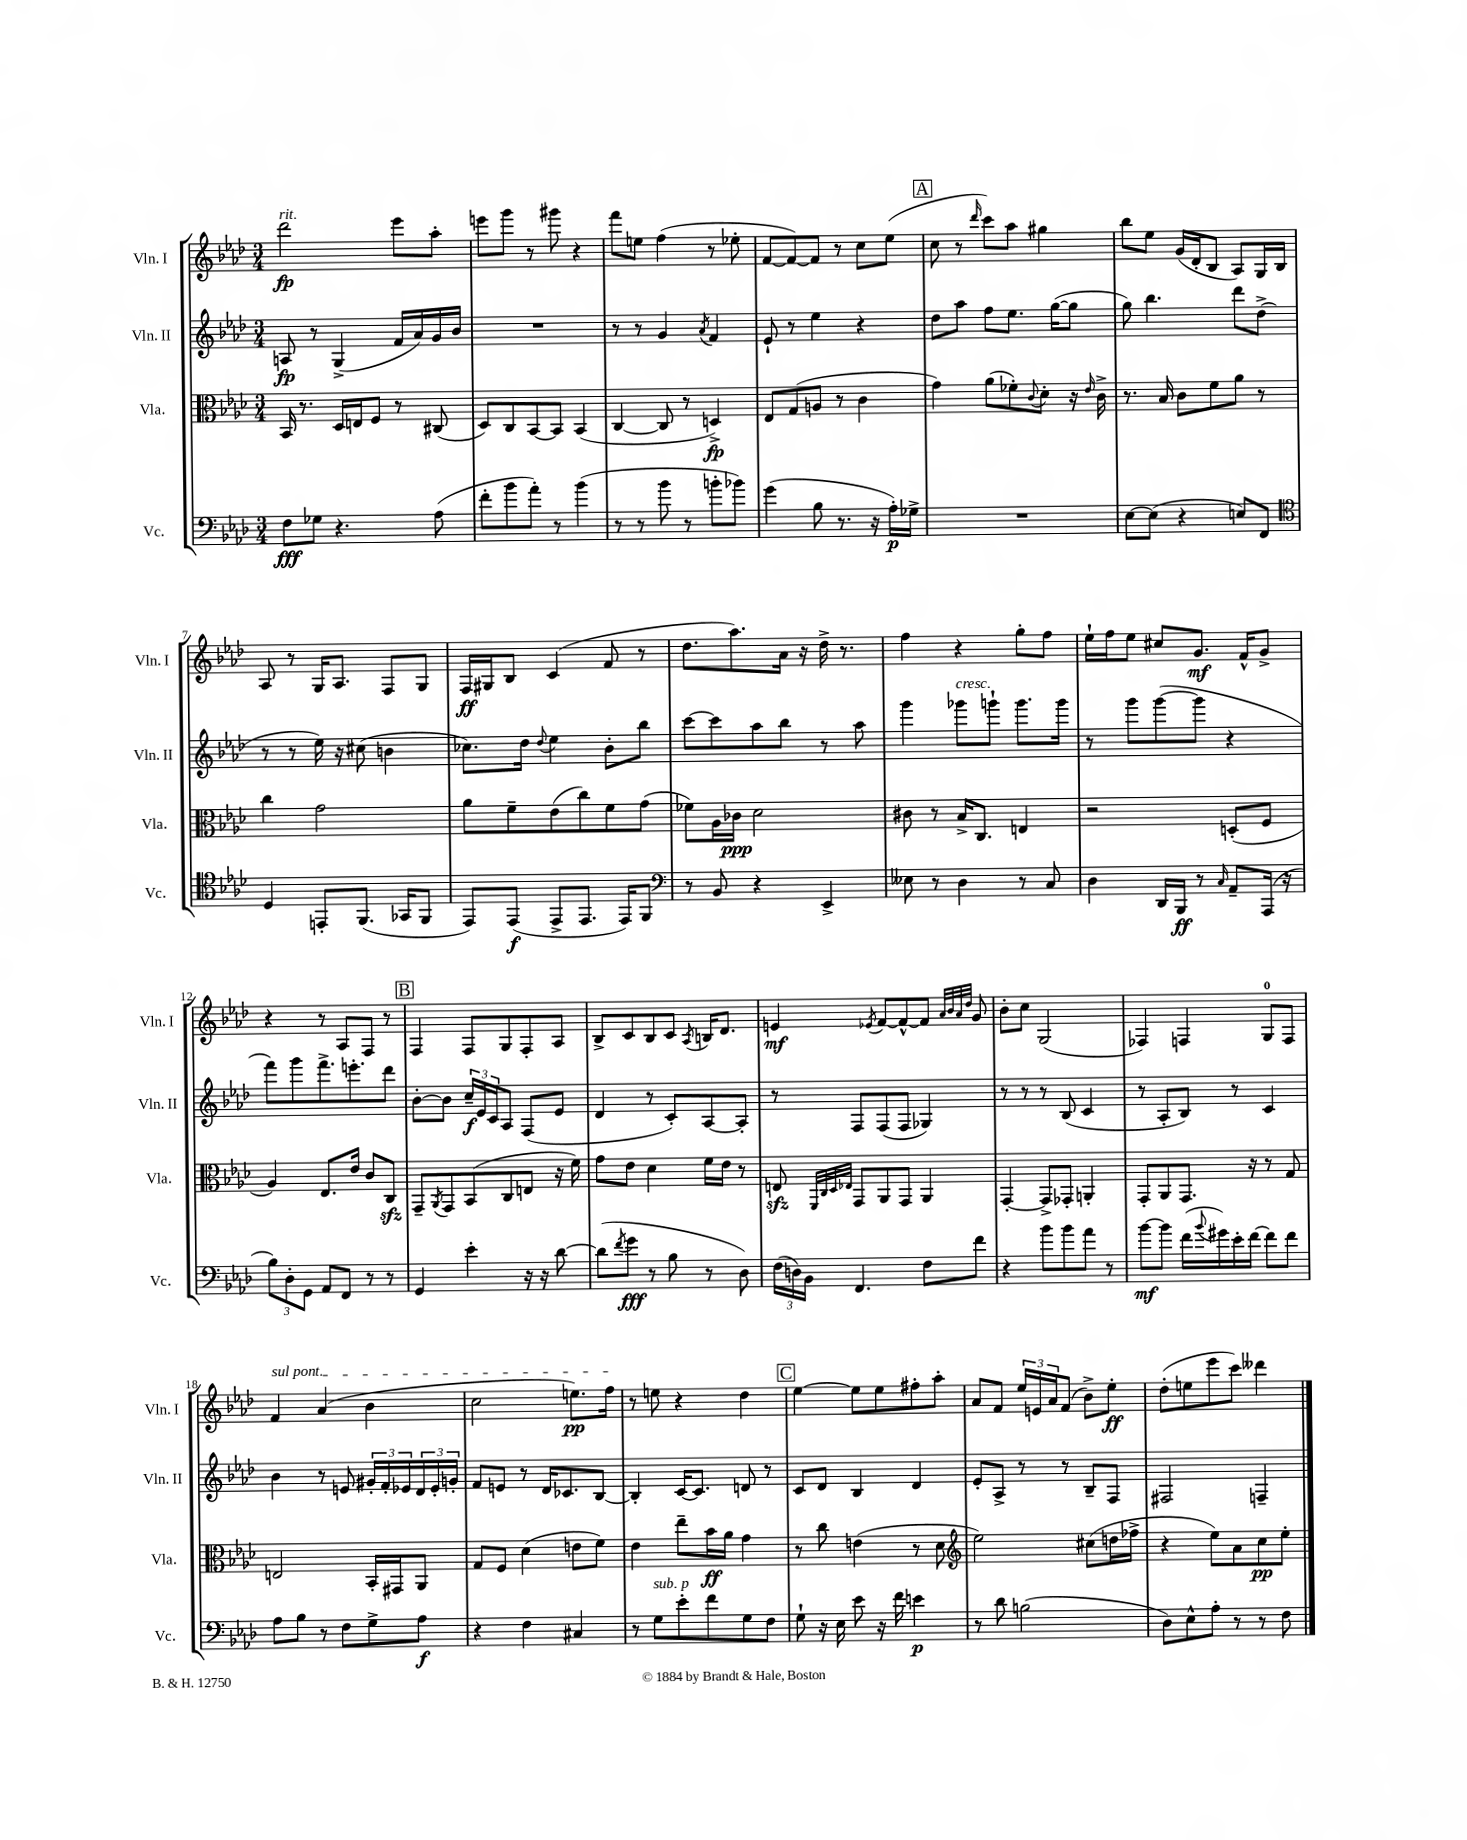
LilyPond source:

<<
\new StaffGroup <<
\new Staff = "s0" \with { instrumentName = "Vln. I" shortInstrumentName = "Vln. I" } {
    \clef treble \key aes \major \numericTimeSignature \time 3/4
    des'''2\fp^\markup { \italic "rit." } ees'''8 aes''8-. |
    e'''8 g'''8 r8 gis'''8 r4 |
    f'''8 e''8 f''4( r8 ees''8-. |
    f'8~ f'8~) f'8 r8 c''8 ees''8( |
    \mark \markup { \box "A" } c''8 r8 \grace { des'''16 } c'''8) aes''8 gis''4 |
    bes''8 ees''8 g'16( des'16-. bes8 aes8) g16 bes16 |
    aes8 r8 g16 aes8. f8 g8 |
    f16\ff gis16 bes8 c'4( f'8 r8 |
    des''8. aes''8.) aes'16 r16 des''16-> r8. |
    f''4 r4 g''8-. f''8 |
    ees''16-! f''16 ees''8 cis''8 g'8.\mf f'16-^ g'8-> |
    r4 r8 aes8 f8 r8 |
    \mark \markup { \box "B" } f4 f8 g8 f8-. aes8 |
    bes8-> c'8 bes8 c'8 \acciaccatura { aes8 } b16 des'8. |
    e'4\mf \acciaccatura { ees'8 } f'8~ f'8~-^ f'8 \grace { aes'32 bes'32 aes'32 des''32 } g'8 |
    bes'8-. c''8 g2( |
    fes4) f4 g8-0 f8 |
    \once \override TextSpanner.bound-details.left.text = \markup { \italic "sul pont." } f'4\startTextSpan aes'4( bes'4 |
    c''2 e''8.\pp) f''16\stopTextSpan |
    r8 e''8 r4 des''4 |
    \mark \markup { \box "C" } ees''4~ ees''8 ees''8 fis''8-. aes''8-. |
    aes'8 f'8 \tuplet 3/2 { ees''16 e'16 aes'16 } f'8( bes'8->) ees''8-.\ff |
    des''8-.( e''8 ees'''8 c'''8) deses'''4 \bar "|." |
}
\new Staff = "s1" \with { instrumentName = "Vln. II" shortInstrumentName = "Vln. II" } {
    \clef treble \key aes \major \numericTimeSignature \time 3/4
    a8\fp r8 g4->( f'16 aes'16) g'16 bes'16 |
    R2. |
    r8 r8 g'4 \acciaccatura { aes'8 } f'4 |
    ees'8-! r8 ees''4 r4 |
    \mark \markup { \box "A" } des''8 aes''8 f''8 ees''8. g''16~( g''8 |
    g''8) bes''4. des'''8 des''8->( |
    r8 r8 ees''16) r16 cis''8( b'4 |
    ces''8.) des''16 \appoggiatura { des''8 } ees''4 bes'8-. bes''8 |
    c'''8~ c'''8 aes''8 bes''8 r8 aes''8 |
    g'''4 ges'''8^\markup { \italic "cresc." } g'''8-! g'''8. g'''16 |
    r8 g'''8 g'''8~( g'''8 r4 |
    f'''8) g'''8 f'''8.-> e'''8.-. des'''8 |
    \mark \markup { \box "B" } bes'8~-. bes'8 \tuplet 3/2 { c''16--\f ees'16 c'16 } aes8 f8( ees'8 |
    des'4 r8 c'8-.) aes8~ aes8-. |
    r8 f8 f8( f8 ges4) |
    r8 r8 r8 bes8( c'4 |
    r8 aes8-. bes8) r8 c'4 |
    bes'4 r8 e'8 \tuplet 3/2 { gis'16-. f'16-. ees'16 } \tuplet 3/2 { des'16 ees'16-. g'16-. } |
    f'8 e'8 r8 des'16 ces'8. bes8~ |
    bes4-. c'16~ c'8. d'8 r8 |
    \mark \markup { \box "C" } c'8 des'8 bes4 des'4 |
    ees'8-. aes8-> r8 r8 bes8-- f8 |
    fis2 f4-- \bar "|." |
}
\new Staff = "s2" \with { instrumentName = "Vla." shortInstrumentName = "Vla." } {
    \clef alto \key aes \major \numericTimeSignature \time 3/4
    bes,16 r8. des16 e16 f8 r8 cis8( |
    des8) c8 bes,8~ bes,8 bes,4( |
    c4~ c8 r8 d4->\fp) |
    ees8 g8( a8 r8 c'4 |
    \mark \markup { \box "A" } g'4) aes'8( fes'8-.) \appoggiatura { c'8 } des'8-. r16 \grace { ees'16 } c'16-> |
    r8. bes16 c'8 f'8 aes'8 r8 |
    c''4 g'2 |
    aes'8 f'8-- ees'8( c''8) f'8 g'8( |
    fes'8) aes16 ces'16\ppp des'2 |
    cis'8 r8 bes16-> c8. e4 |
    r2 d8-.( f8 |
    aes4) ees8. ees'16 c'8 c8\sfz |
    \mark \markup { \box "B" } g,8-- \acciaccatura { aes,8 } g,8 bes,8( c8 e8 r16 f'16) |
    g'8 ees'8 des'4 f'16 ees'16 r8 |
    e8\sfz \grace { f,32 c32 des32 ees32 } g,8 aes,8 g,8 aes,4 |
    g,4~-. g,8-> ges,8-. a,4-. |
    g,8-. aes,8 g,8. r16 r8 g8 |
    e2 bes,16-. gis,16 aes,8 |
    g8 f8 des'4( e'8 f'8) |
    ees'4 ees''8-- bes'16\ff aes'16 g'4 |
    \mark \markup { \box "C" } r8 c''8 e'4( r8 des'8 |
    \clef treble ees''2) cis''8( d''16 fes''16-> |
    r4 ees''8) aes'8 c''8\pp ees''8-. \bar "|." |
}
\new Staff = "s3" \with { instrumentName = "Vc." shortInstrumentName = "Vc." } {
    \clef bass \key aes \major \numericTimeSignature \time 3/4
    f8\fff ges8 r4. aes8( |
    f'8-. bes'8 aes'8-.) r8 bes'4( |
    r8 r8 bes'8 r8 b'8-. bes'8) |
    g'4( bes8 r8. r16 aes16-.\p) ges16-> |
    \mark \markup { \box "A" } R2. |
    ees8~ ees8( r4 e8) f,8 |
    \clef tenor des4 e,8-. f,8.( ges,16 f,8 |
    ees,8) ees,8\f( ees,8-> ees,8. ees,16) f,8 |
    \clef bass r8 bes,8 r4 ees,4-> |
    eeses8 r8 des4 r8 c8 |
    des4 des,16 bes,,16\ff r8 \grace { c16 } aes,8-- aes,,16( r16 |
    \tuplet 3/2 { bes8) des8-. g,8 } aes,8 f,8 r8 r8 |
    \mark \markup { \box "B" } g,4 ees'4-. r16 r16 des'8~ |
    des'8( \acciaccatura { f'8 } g'8\fff r8 bes8 r8 des8) |
    \tuplet 3/2 { f16( d16) bes,16 } f,4. f8 f'8 |
    r4 bes'8 bes'8 aes'8 r8 |
    bes'8~\mf bes'8 f'16( \appoggiatura { bes'8 } gis'16) ees'16-. f'16~ f'8 f'8 |
    aes8 bes8 r8 f8 g8-> aes8\f |
    r4 f4 cis4 |
    r8 g8^\markup { \italic "sub. p" } ees'8-. f'8 g8 f8 |
    \mark \markup { \box "C" } g8-! r16 ees16 ees'8 r16 f'16 e'4\p |
    r8 des'8 b2( |
    des8) ees8-^ aes8-. r8 r8 f8 \bar "|." |
}
>>
>>
